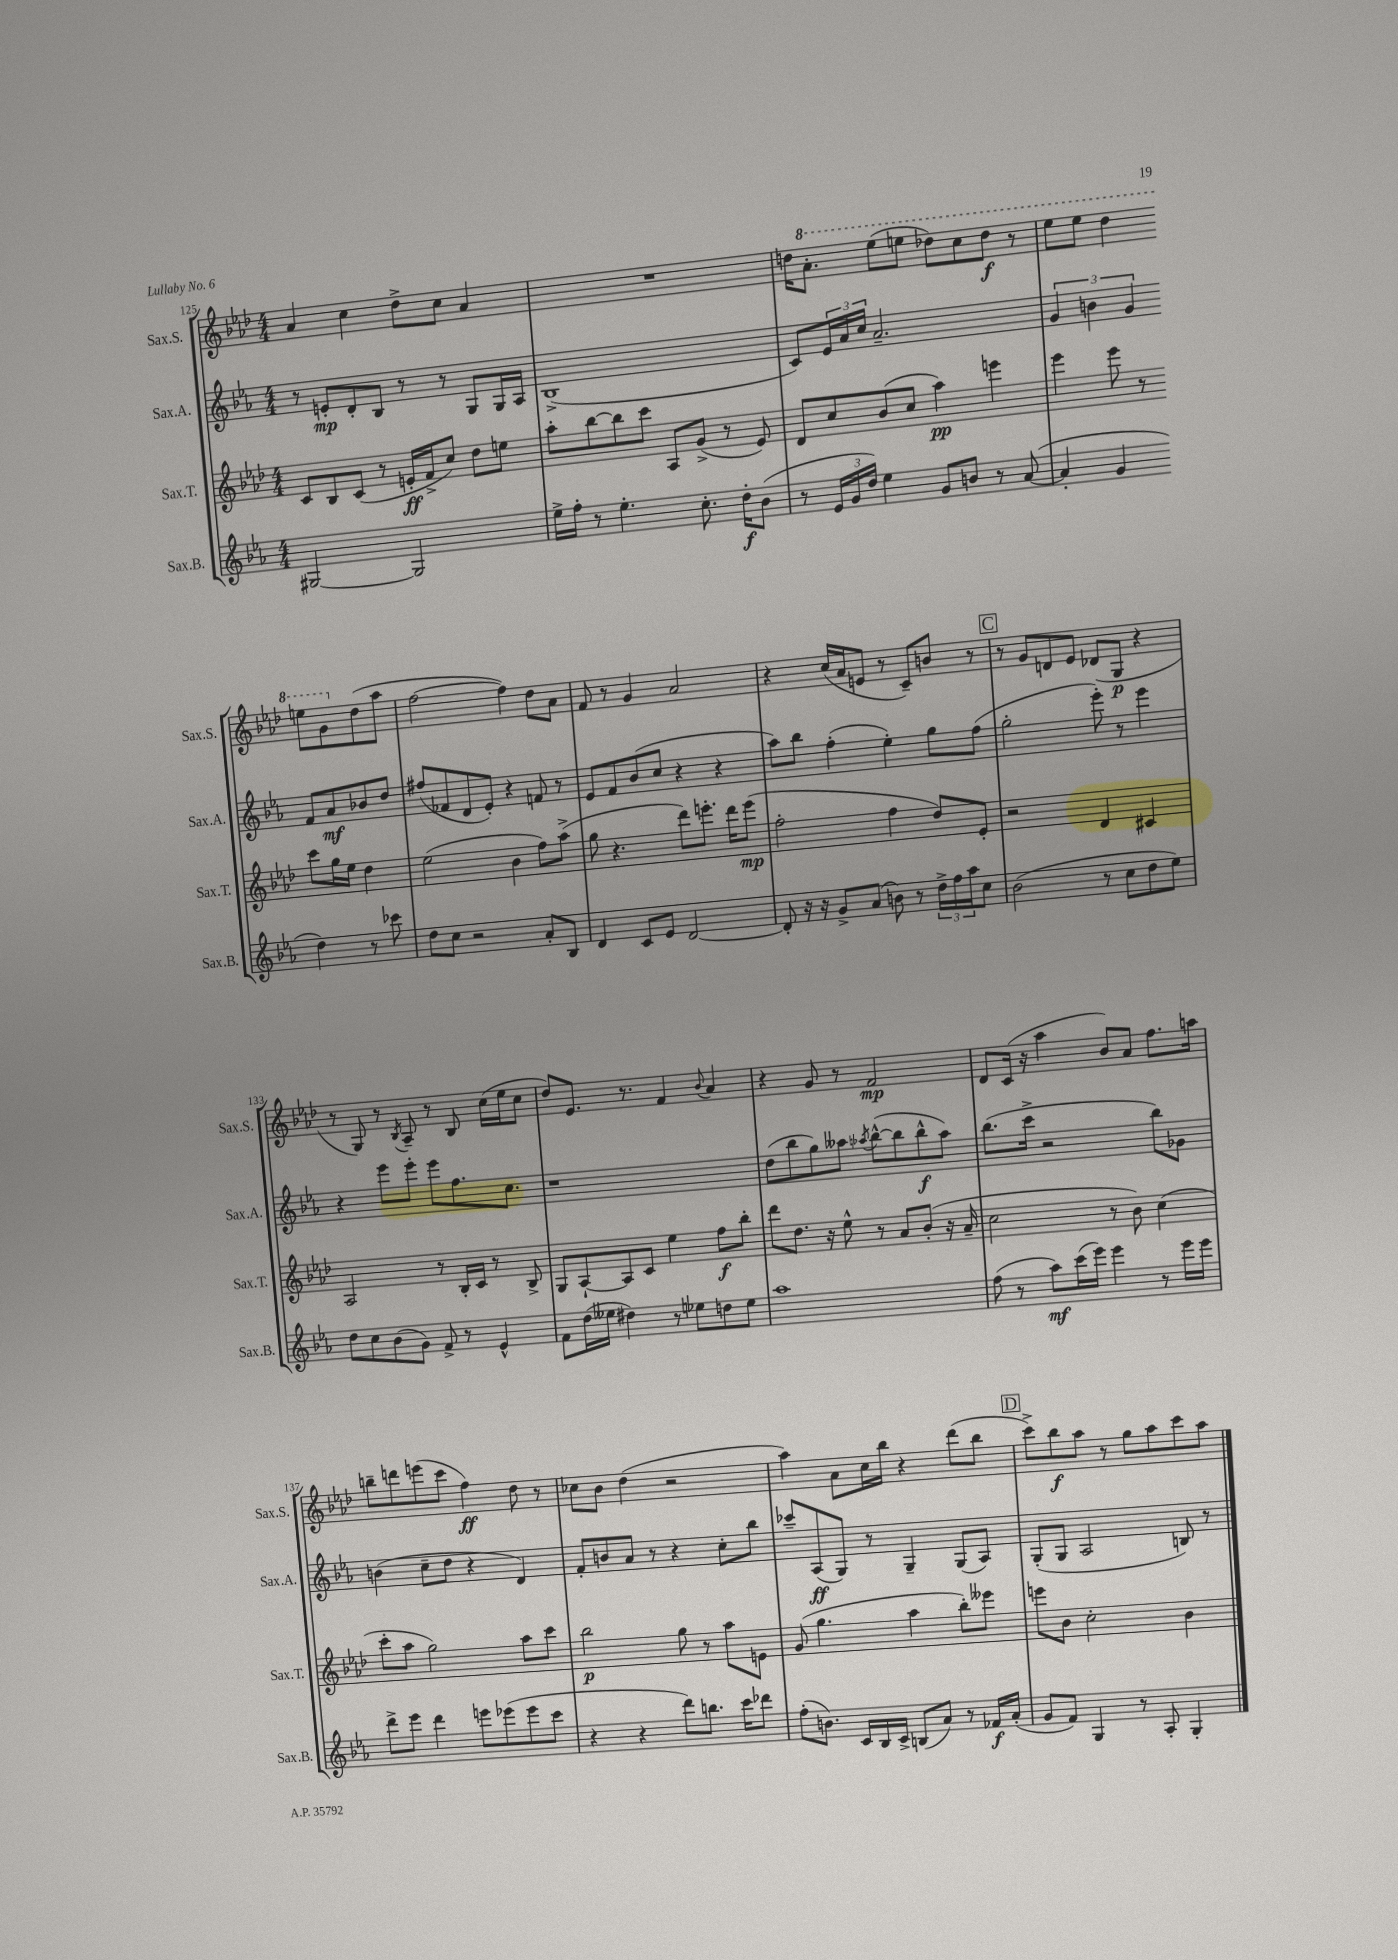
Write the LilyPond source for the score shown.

<<
\new StaffGroup <<
\new Staff = "s0" \with { instrumentName = "Sax.S." shortInstrumentName = "Sax.S." } {
    \clef treble \key aes \major \numericTimeSignature \time 4/4
    aes'4 c''4 des''8-> c''8 aes'4 |
    R1 |
    d''16 \ottava #1 aes''8.-. ees'''8( e'''8 des'''!8) c'''8 des'''8\f r8 |
    ees'''8 ees'''8 des'''4 e'''8 g''8 \ottava #0 des''8( aes''8 |
    f''2~ f''4) des''8 aes'8 |
    f'8 r8 g'4 aes'2 |
    r4 c''16( aes'16 e'8 r8 c'8--) b'8 r8 |
    \mark \markup { \box "C" } r8 g'8 d'8 ees'8 des'8( g8\p r4 |
    r8 g8) r8 \acciaccatura { bes8 } aes8-- r8 bes8 c''16( ees''16 c''8 |
    des''8) ees'8. r8. f'4 \appoggiatura { bes'8 } aes'4 |
    r4 g'8 r8 f'2\mp |
    des'8 c'16( r16 aes''4 bes'8) aes'8 f''8. a''16 |
    b''8-- d'''8 e'''8( c'''8 f''4\ff) des''8 r8 |
    ces''8 bes'8 des''4( r2 |
    aes''4) aes'8 c''16 bes''16 r4 des'''8( bes''8 |
    \mark \markup { \box "D" } c'''8->) bes''8\f aes''8 r8 g''8 aes''8 c'''8 aes''8 \bar "|." |
}
\new Staff = "s1" \with { instrumentName = "Sax.A." shortInstrumentName = "Sax.A." } {
    \clef treble \key ees \major \numericTimeSignature \time 4/4
    r8 e'8-.\mp d'8-. bes8 r8 r8 g8 g16 aes16 |
    bes1->( |
    c'8) \tuplet 3/2 { ees'16 aes'16 c''16 } aes'2.-- |
    \tuplet 3/2 { g'4 b'4 g'4 } f'8 aes'8\mf bes'8 d''8 |
    fis''8( fes'8 d'8 ees'8-.) r4 f'8 r8 |
    ees'8 f'8 bes'8( c''8 r4 r4 |
    aes''8) bes''8 f''4-.( ees''4-.) g''8 f''8( |
    \mark \markup { \box "C" } g''2-. ees'''8-.) r8 ees'''4 |
    r4 ees'''8 ees'''8-. ees'''8 f''8. c''8. |
    r1 |
    d''8( bes''8 g''8) aeses''8 \acciaccatura { aes''8 } bes''8~-^( bes''8 bes''8-^\f aes''8) |
    bes''8.( c'''16-> r2 bes''8) ges'8 |
    b'4( c''8-- d''8 r4 d'4) |
    f'8-. b'8 aes'8 r8 r4 c''8-. bes''8 |
    ces'''8-- aes8\ff( g8) r8 g4-- g8( aes8) |
    \mark \markup { \box "D" } g8-.( g8 aes2 b8) r8 \bar "|." |
}
\new Staff = "s2" \with { instrumentName = "Sax.T." shortInstrumentName = "Sax.T." } {
    \clef treble \key aes \major \numericTimeSignature \time 4/4
    c'8 bes8 c'8( r8 e'16-.\ff f'16-> c''8) des''8 e''8 |
    aes''8-. bes''8~ bes''8 c'''8 aes8 g'8->( r8 ees'8) |
    des'8 c''8 bes'8( c''8 aes''4\pp) e'''4 |
    ees'''4 ees'''8 r8 c'''8 g''16 ees''16 des''4 |
    ees''2( bes'4 f''8) aes''8->( |
    g''8 r4. des'''8) e'''8.-. des'''16 e'''8\mp( |
    f''2-. f''4 des''8) ees'8-. |
    \mark \markup { \box "C" } r2 des'4 cis'4 |
    aes2 r8 bes16-. c'16 r8 bes8-> |
    g8 aes8~-! aes8 c'8 ees''4 f''8\f bes''8-. |
    des'''8 des''8. r16 ees''8-^ r8 aes'8 bes'8-.( r16 aes'16-- |
    c''2 r8 bes'8) c''4( |
    c'''8-. aes''8 g''2) aes''8 c'''8 |
    bes''2\p g''8 r8 aes''8 e'8 |
    g'8( g''4. aes''4 bes''8-.) eeses'''8 |
    \mark \markup { \box "D" } e'''8 bes'8 c''2-. bes'4 \bar "|." |
}
\new Staff = "s3" \with { instrumentName = "Sax.B." shortInstrumentName = "Sax.B." } {
    \clef treble \key ees \major \numericTimeSignature \time 4/4
    gis2~ gis2 |
    ees''16-> f''16-. r8 ees''4.-. c''8.-. d''16-.\f bes'8( |
    r8 \tuplet 3/2 { ees'16 g'16 d''16) } ees''4 g'8 b'8 r8 aes'8~( |
    aes'4-. g'4 d''4) r8 ces'''8 |
    d''8 c''8 r2 aes'8-. bes8 |
    d'4 c'8 ees'8 d'2~ |
    d'8-. r16 r16 g'8-> aes'8( b'8) r8 \tuplet 3/2 { d''16-> f''16 aes''16 } c''8 |
    \mark \markup { \box "C" } bes'2( r8 c''8 d''8 ees''8) |
    d''8 c''8 bes'8( g'8) f'8-> r8 ees'4-^ |
    f'8 d''16( eeses''16 dis''4) r8 ees''8 d''8 ees''8 |
    aes''1 |
    f''8( r8 aes''8\mf) c'''16( ees'''16) ees'''4 r8 ees'''16 ees'''16 |
    d'''8-> ees'''8 d'''4 e'''8 ees'''8( ees'''8 c'''8 |
    r4 r4 d'''8) b''8. c'''16 des'''8 |
    f''8-.( b'8.) c'16 bes16 c'16-> b8( aes'8) r8 fes'16\f aes'16-.( |
    \mark \markup { \box "D" } g'8 f'8) g4 r8 aes8-. g4-. \bar "|." |
}
>>
>>
\layout { \context { \Score currentBarNumber = #125 } }
